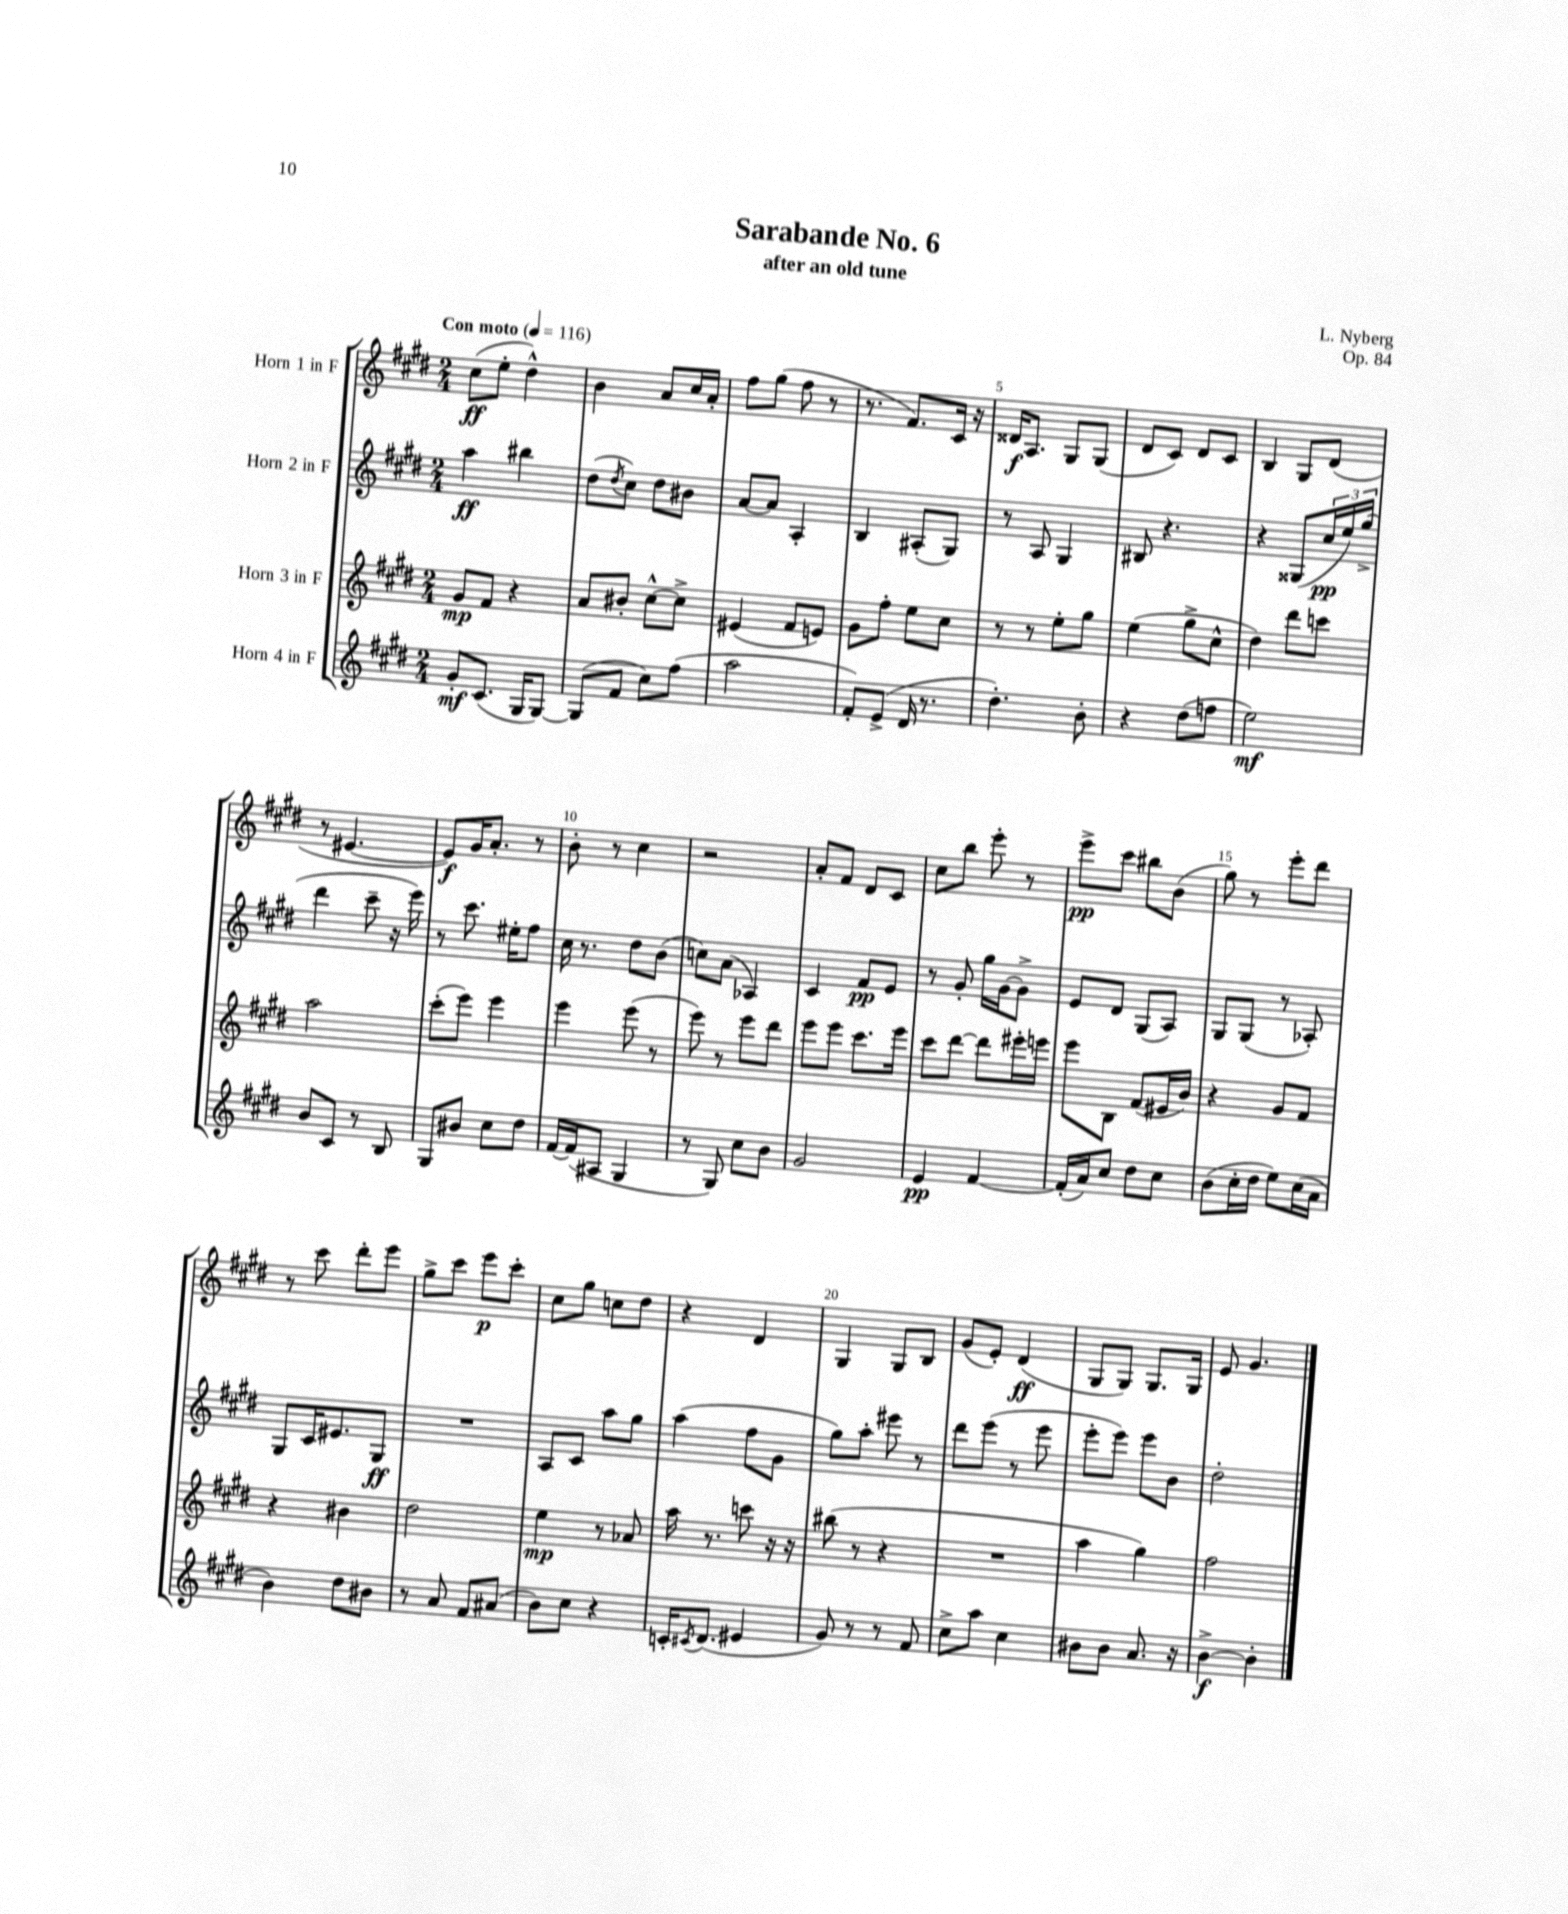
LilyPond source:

\header { title = "Sarabande No. 6" composer = "L. Nyberg" subtitle = "after an old tune" opus = "Op. 84" }
<<
\new StaffGroup <<
\new Staff = "s0" \with { instrumentName = "Horn 1 in F" } {
    \clef treble \key e \major \numericTimeSignature \time 2/4 \tempo "Con moto" 4 = 116
    cis''8\ff( e''8-. dis''4-^) |
    b'4 a'8 cis''16 a'16-. |
    fis''8 gis''8( fis''8 r8 |
    r8. fis'8.) cis'16 r16 |
    disis'16\f a8. gis8 gis8( |
    dis'8 cis'8) dis'8 cis'8 |
    b4 gis8 dis'8( |
    r8 eis'4.~ |
    eis'8\f) gis'16 a'8.-. r8 |
    b'8-. r8 cis''4 |
    r2 |
    a'8-. fis'8 dis'8 cis'8 |
    cis''8 b''8 e'''8-. r8 |
    e'''8->\pp cis'''8 bis''8 b'8( |
    gis''8) r8 e'''8-. dis'''8 |
    r8 cis'''8 dis'''8-. e'''8 |
    gis''8-> cis'''8 e'''8\p cis'''8-. |
    cis''8 gis''8 c''8 dis''8 |
    r4 dis'4 |
    gis4 gis8 b8 |
    gis'8( e'8-.) dis'4\ff( |
    gis8 gis8) gis8. gis16 |
    e'8 gis'4. \bar "|." |
}
\new Staff = "s1" \with { instrumentName = "Horn 2 in F" } {
    \clef treble \key e \major \numericTimeSignature \time 2/4
    a''4\ff bis''4 |
    dis''8( \acciaccatura { dis''8 } cis''8) dis''8 bis'8 |
    a'8~ a'8 a4-. |
    b4 ais8-.( gis8) |
    r8 a8 gis4 |
    bis8 r4. |
    r4 gisis8( \tuplet 3/2 { cis''16\pp e''16) gis''16->( } |
    dis'''4 cis'''8-- r16 e'''16) |
    r8 cis'''8. eis''16-. fis''8 |
    cis''16 r8. dis''8 b'8( |
    c''8) a'8( aes4) |
    cis'4 fis'8\pp e'8 |
    r8 gis'8-. gis''16 gis'16~ gis'8-> |
    e'8 dis'8 gis8( a8) |
    gis8 gis8( r8 aes8-.) |
    gis8 cis'16 eis'8. gis8\ff |
    R2 |
    a8 cis'8 a''8 gis''8 |
    a''4( fis''8 gis'8 |
    gis''8) a''8-. eis'''8 r8 |
    dis'''8 e'''8( r8 e'''8 |
    e'''8-. e'''8) e'''8 b'8 |
    dis''2-. \bar "|." |
}
\new Staff = "s2" \with { instrumentName = "Horn 3 in F" } {
    \clef treble \key e \major \numericTimeSignature \time 2/4
    gis'8\mp fis'8 r4 |
    a'8 bis'8-. cis''8~-^ cis''8-> |
    eis'4( fis'8 e'8) |
    gis'8 fis''8-. e''8 cis''8 |
    r8 r8 e''8-. gis''8 |
    e''4( gis''8-> cis''8-^ |
    dis''4) dis'''8 c'''8 |
    a''2 |
    cis'''8-.( e'''8) e'''4 |
    e'''4 e'''8( r8 |
    e'''8) r8 e'''8 dis'''8 |
    e'''8 e'''8 cis'''8. e'''16 |
    cis'''8 dis'''8~ dis'''8 eis'''16-. e'''16 |
    e'''8 b8 fis'8( eis'16 b'16) |
    r4 gis'8 fis'8 |
    r4 bis'4 |
    dis''2 |
    e''4\mp r8 aes'8 |
    a''16 r8. c'''8 r16 r16 |
    bis''8( r8 r4 |
    R2 |
    a''4 gis''4) |
    fis''2 \bar "|." |
}
\new Staff = "s3" \with { instrumentName = "Horn 4 in F" } {
    \clef treble \key e \major \numericTimeSignature \time 2/4
    gis'8-.\mf cis'8.( gis16 gis8~) |
    gis8( fis'8 cis''8) fis''8( |
    a''2 |
    fis'8-.) e'8->( dis'16 r8. |
    dis''4.-.) b'8-. |
    r4 dis''8( f''8 |
    e''2\mf) |
    b'8 cis'8 r8 b8 |
    gis8 bis'8 cis''8 dis''8 |
    fis'16~ fis'16( ais8 gis4 |
    r8 gis8) cis''8 b'8 |
    gis'2 |
    e'4\pp fis'4~ |
    fis'16-.( a'16) cis''8 dis''8 cis''8 |
    b'8( cis''16-. dis''16 e''8) cis''16( a'16 |
    b'4) dis''8 bis'8 |
    r8 a'8 fis'8 ais'8( |
    b'8) cis''8 r4 |
    c'16-. \acciaccatura { cis'8 } dis'8.( eis'4 |
    gis'8) r8 r8 fis'8 |
    cis''8-> a''8 cis''4 |
    bis'8 bis'8 a'8. r16 |
    b'4~->\f b'4-. \bar "|." |
}
>>
>>
\layout { \context { \Score \override BarNumber.break-visibility = ##(#f #t #t) barNumberVisibility = #(every-nth-bar-number-visible 5) } }
